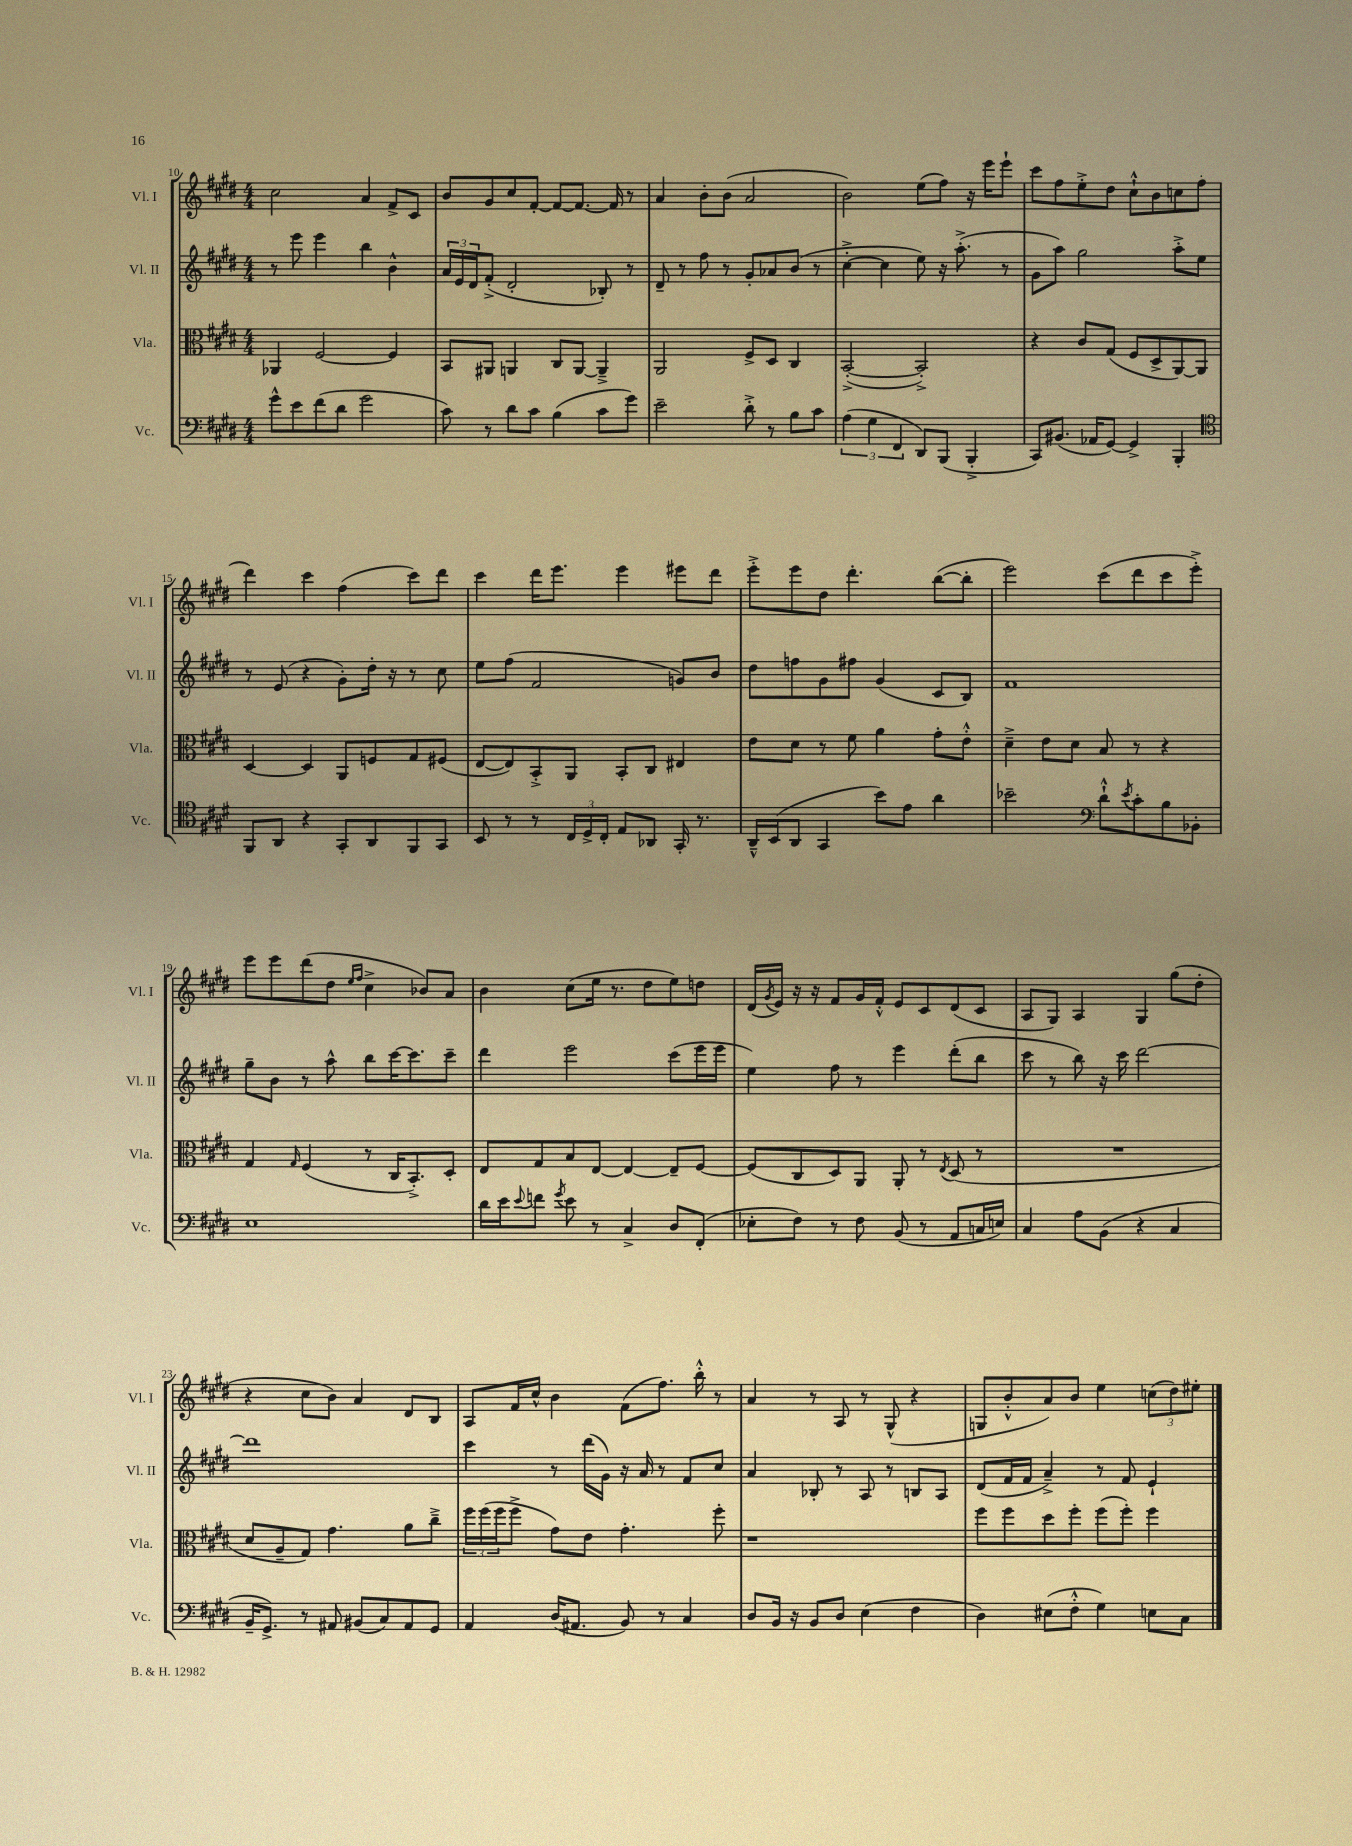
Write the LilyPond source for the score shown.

<<
\new StaffGroup <<
\new Staff = "s0" \with { instrumentName = "Vl. I" shortInstrumentName = "Vl. I" } {
    \clef treble \key e \major \numericTimeSignature \time 4/4
    cis''2 a'4 fis'8-> cis'8 |
    b'8 gis'8 cis''8 fis'8~-. fis'8~ fis'8.~ fis'16 r8 |
    a'4 b'8-. b'8( a'2 |
    b'2) e''8( fis''8) r16 e'''16 e'''8-! |
    cis'''8 fis''8 e''8-.-> dis''8 cis''8-!-^ b'8 c''8 fis''8( |
    dis'''4) cis'''4 fis''4( cis'''8) dis'''8 |
    cis'''4 dis'''16 e'''8. e'''4 eis'''8 dis'''8 |
    e'''8-.-> e'''8 dis''8 dis'''4.-. b''8~( b''8-. |
    e'''2) cis'''8( dis'''8 cis'''8 e'''8-.->) |
    e'''8 e'''8 dis'''8( dis''8 \grace { e''16 fis''16 } cis''4-> bes'8) a'8 |
    b'4 cis''8( e''16 r8. dis''8 e''8) d''8 |
    dis'16( \acciaccatura { gis'8 } e'16) r16 r16 fis'8 gis'16 fis'16-.-^ e'8 cis'8 dis'8( cis'8 |
    a8 gis8) a4 gis4 gis''8( dis''8-. |
    r4 cis''8 b'8) a'4 dis'8 b8 |
    a8 fis'16 cis''16-^ b'4 fis'8( fis''8.) b''16-.-^ r8 |
    a'4 r8 a8 r8 gis8-^( r4 |
    g8 b'8-.-^ a'8) b'8 e''4 \tuplet 3/2 { c''8( dis''8) eis''8-. } \bar "|." |
}
\new Staff = "s1" \with { instrumentName = "Vl. II" shortInstrumentName = "Vl. II" } {
    \clef treble \key e \major \numericTimeSignature \time 4/4
    r8 e'''8 e'''4 b''4 b'4-^ |
    \tuplet 3/2 { a'16 e'16 dis'16 } fis'8-.->( dis'2-. bes8-.) r8 |
    dis'8-- r8 fis''8 r8 gis'8-. aes'8 b'8( r8 |
    cis''4~-.-> cis''4 e''8) r16 a''8.-.->( r8 |
    gis'8 a''8) gis''2 a''8-.-> e''8 |
    r8 e'8( r4 gis'8-.) dis''16-. r16 r8 cis''8 |
    e''8 fis''8( fis'2 g'8) b'8 |
    dis''8 f''8 gis'8 fis''8 gis'4( cis'8 b8) |
    fis'1 |
    gis''8-- b'8 r8 a''8-^ b''8 cis'''16~ cis'''8. cis'''8-- |
    dis'''4 e'''2 cis'''8( e'''16 e'''16 |
    e''4) fis''8 r8 e'''4 dis'''8-.( b''8 |
    cis'''8 r8 b''8) r16 cis'''16 dis'''2~ |
    dis'''1 |
    cis'''4 r8 dis'''16( gis'16) r16 a'16 r8 fis'8 cis''8 |
    a'4 bes8-. r8 a8 r8 b8 a8 |
    dis'8( fis'16 fis'16 a'4--->) r8 fis'8 e'4-! \bar "|." |
}
\new Staff = "s2" \with { instrumentName = "Vla." shortInstrumentName = "Vla." } {
    \clef alto \key e \major \numericTimeSignature \time 4/4
    aes,4 fis2~ fis4 |
    b,8 ais,8 a,4 cis8 a,8~ a,4---> |
    a,2 fis8-> dis8 cis4 |
    b,2~-.->( b,2-.->) |
    r4 cis'8 gis8( fis8 dis8-> a,8~) a,8 |
    dis4~ dis4 a,8 f8 gis8 fis8( |
    e8~ e8) b,8-.-> a,8 b,8-. cis8 eis4 |
    e'8 dis'8 r8 fis'8 a'4 gis'8-. e'8-.-^ |
    dis'4---> e'8 dis'8 b8 r8 r4 |
    gis4 \grace { gis16 } fis4( r8 cis16 b,8.-.->) dis8-. |
    e8 gis8 b8 e8~ e4~ e8-- fis8~ |
    fis8( cis8 dis8) a,8 a,8-. r8 \acciaccatura { e8 } dis8( r8 |
    R1 |
    dis'8 a8-- gis8) gis'4. a'8 cis''8---> |
    \tuplet 3/2 { fis''16 fis''16( fis''16 } fis''8-> gis'8) e'8 gis'4.-. fis''8-. |
    r1 |
    fis''8 fis''8 dis''8 fis''8-. fis''8( fis''8-.) fis''4 \bar "|." |
}
\new Staff = "s3" \with { instrumentName = "Vc." shortInstrumentName = "Vc." } {
    \clef bass \key e \major \numericTimeSignature \time 4/4
    gis'8-^ e'8 fis'8( dis'8 gis'2 |
    cis'8) r8 dis'8 cis'8 b4( cis'8 gis'8) |
    e'2-- dis'8-.-> r8 b8 cis'8 |
    \tuplet 3/2 { a4( gis4 fis,4 } dis,8) b,,8( b,,4-.-> |
    cis,8) bis,8.( aes,16 gis,8~) gis,4-> b,,4-. |
    \clef tenor fis,8 a,8 r4 gis,8-. a,8 fis,8 gis,8 |
    b,8 r8 r8 \tuplet 3/2 { cis16 dis16-> cis16-. } e8 aes,8 gis,16-. r8. |
    a,16---^ b,16( a,8 gis,4 b'8) e'8 a'4 |
    bes'2-- \clef bass dis'8-!-^ \acciaccatura { e'8 } cis'8-. b8 bes,8-. |
    e1 |
    dis'16 e'16 \appoggiatura { e'8 } f'8 \acciaccatura { gis'8 } e'8 r8 cis4-> dis8 fis,8-.( |
    ees8-. fis8) r8 fis8 b,8( r8 a,8 c16 e16) |
    cis4 a8 b,8( r4 cis4 |
    b,16-- gis,8.->) r8 ais,8 bis,8( cis8) ais,8 gis,8 |
    a,4 dis16( ais,8. b,8) r8 cis4 |
    dis8 b,16 r16 b,8 dis8 e4( fis4 |
    dis4) eis8( fis8-.-^ gis4) e8 cis8 \bar "|." |
}
>>
>>
\layout { \context { \Score currentBarNumber = #10 } }
